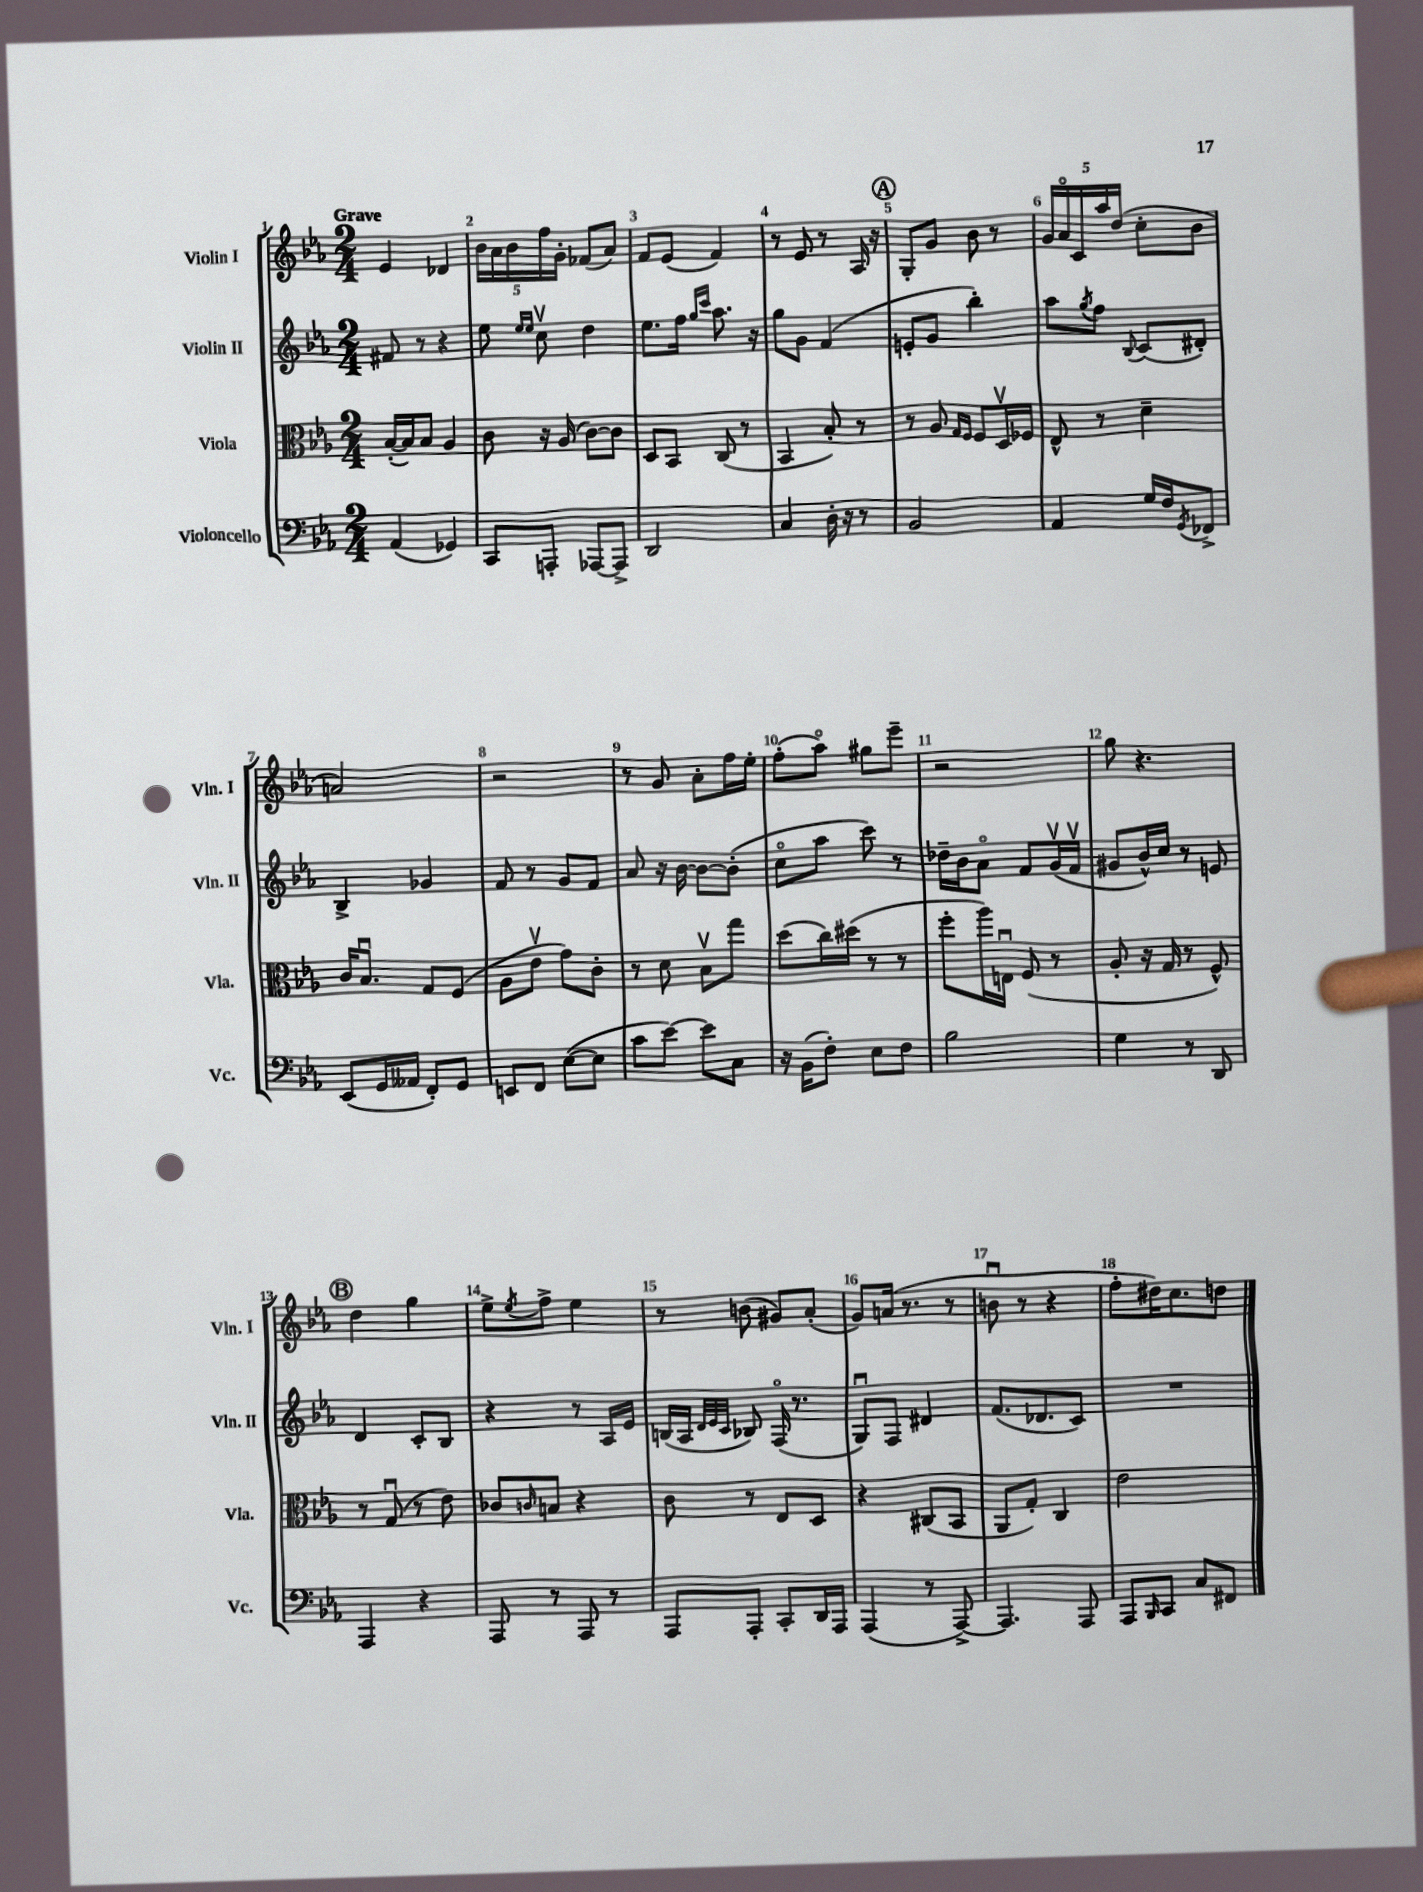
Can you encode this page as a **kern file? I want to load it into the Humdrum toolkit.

**kern	**kern	**kern	**kern
*part4	*part3	*part2	*part1
*staff4	*staff3	*staff2	*staff1
*I"Violoncello	*I"Viola	*I"Violin II	*I"Violin I
*I'Vc.	*I'Vla.	*I'Vln. II	*I'Vln. I
*clefF4	*clefC3	*clefG2	*clefG2
*k[b-e-a-]	*k[b-e-a-]	*k[b-e-a-]	*k[b-e-a-]
*M2/4	*M2/4	*M2/4	*M2/4
=1	=1	=1	=1
!	!	!	!LO:TX:a:B:t=Grave
(4AA-/	([16B-'/LL	8f#X/	4e-/
.	16B-/J])	.	.
.	8B-/J	8r	.
4GG-X/)	4A-/	4r	4d-X/
=2	=2	=2	=2
8CC/L	8c\	8ee-\	20b-\LL
.	.	.	20a-\
.	.	.	20b-\
.	.	16qqee-/LL	.
.	.	16qqee-/JJ	.
8AAAn'/J	16r	8ccv\	.
.	.	.	20ff\
.	(16A-/	.	.
.	.	.	20g'\JJ
[8AAA-X/L	[8c\L)	4dd\	(8f-X/L
8AAA-^/J]	8c\J]	.	8a-/J)
=3	=3	=3	=3
2DD/	8D/L	8.ee-\L	8f/L
.	8BB-/J	.	(8e-/J
.	.	16ff\Jk	.
.	.	16qqgg/LL	.
.	.	16qqccc/JJ	.
.	(8C/	8.aa-\	4f/)
.	8r	.	.
.	.	16r	.
=4	=4	=4	=4
4C/	4BB-/	8gg\L	8r
.	.	8g\J	8e-/
16D'\	8B-'/)	(4f/	8r
16r	.	.	.
8r	8r	.	16A-/
.	.	.	16r
!!LO:REH:place=s1:t=A
=5	=5	=5	=5
2BB-/	8r	8en'/L	8G'/L
.	8A-/	8g/J	8g/J
.	16qqG/LL	.	.
.	16qqF/JJ	.	.
.	8F/L	4bb-'\)	8b-\
.	16Dv/L	.	8r
.	16F-X/JJ	.	.
=6	=6	=6	=6
4AA-/	8E-^^/	8aa-\L	20g/LL
.	.	.	20a-/
.	.	.	20c/
.	.	8qgg/	.
.	8r	8ff\J	.
.	.	.	20aa-/
.	.	.	(20dd/JJ
.	.	8qqB-/	.
16G/LL	4d~\	(8c/L	8cc'\L
16F/J	.	.	.
8qGG/	.	.	.
8FF-X^/J	.	8d#X'/J)	8b-\J
!!LO:LB:g=z
=7	=7	=7	=7
(8EE-/L	16c/KL	4B-^/	2an/)
.	8.B-u/J	.	.
16GG/L	.	.	.
16AA--X/JJ	.	.	.
8FF'/L)	8G/L	4g-X/	.
8GG/J	(8F/J	.	.
=8	=8	=8	=8
8EEn/L	8A-\L	8f/	2r
8FF/J	8e-v\J	8r	.
([8E-\L	8g\L)	8g/L	.
8E-\J]	8c'\J	8f/J	.
=9	=9	=9	=9
8c\L	8r	8a-/	8r
[8e-\J)	8d\	16r	8g/
.	.	[16b-\	.
8e-\L]	8B-v\L	8b-\L_	8a-'\L
8C\J	8gg\J	(8b-'\J]	16ff\L
.	.	.	16ee-'\JJ
=10	=10	=10	=10
16r	(8dd\L	8cc\L	(8ff'\L
(16BB-\KL	.	.	.
8F'\J)	16cc\L)	8aa-\J	8aa-\J)
.	(16dd#X\JJ	.	.
8E-\L	8r	8ccc\)	8gg#X\L
8F\J	8r	8r	8eee-~\J
=11	=11	=11	=11
2B-\	8ff'\L	16dd-X~\LL	2r
.	.	16b-\J	.
.	16aa-\L)	8a-\J	.
.	16Enu\JJ	.	.
.	(8F/	8f/L	.
.	8r	(16gv/L	.
.	.	16fv/JJ	.
=12	=12	=12	=12
4G\	8A-'/	8g#X/L	8gg\
.	16r	16b-^^/L)	4.r
.	16G/	16cc/JJ	.
8r	8r	8r	.
8DD/	8F^^/)	8en/	.
!!LO:LB:g=z
!!LO:REH:place=s1:t=B
=13	=13	=13	=13
4AAA-/	8r	4d/	4dd\
.	(8Gu/	.	.
4r	8r	8c'/L	4gg\
.	8e-\)	8B-/J	.
=14	=14	=14	=14
8AAA-/	8c-X/L	4r	8ee-^\L
.	16qqcn/	.	8qee-/
8r	8Bn/J	.	8ff^\J
8AAA-/	4r	8r	4ee-\
8r	.	16A-/LL	.
.	.	16e-/JJ	.
=15	=15	=15	=15
8AAA-/L	8c\	(16Bn/LL	8r
.	.	16A-/JJ	.
.	.	32qqd/LLL	.
.	.	32qqe-/	.
.	.	32qqc/JJJ	.
8AAA-'/J	8r	8B-X/)	(8bn\
8CC'/L	8E-/L	(16F/	8g#X/L)
.	.	8.r	.
16DD/L	8D/J	.	(8a-'/J
16AAA-/JJ	.	.	.
=16	=16	=16	=16
(4AAA-/	4r	8Gu/L)	8g/L)
.	.	8F/J	(16an/Jk
.	.	.	8.r
8r	(8C#X/L	4d#X/	.
[8AAA-^/)	8BB-/J	.	8r
=17	=17	=17	=17
4.AAA-/]	8AA-/L	(8.f/L	8bnu\
.	8G'/J)	.	8r
.	.	8.d-X/	.
.	4C/	.	4r
8AAA-/	.	8c/J)	.
=18	=18	=18	=18
8AAA-/L	2e-\	2r	8ff'\L
16qqBBB-/	.	.	.
8CC/J	.	.	16dd#X\K)
.	.	.	8.cc\
8C/L	.	.	.
8FF#X/J	.	.	8ddn\J
==	==	==	==
*-	*-	*-	*-
